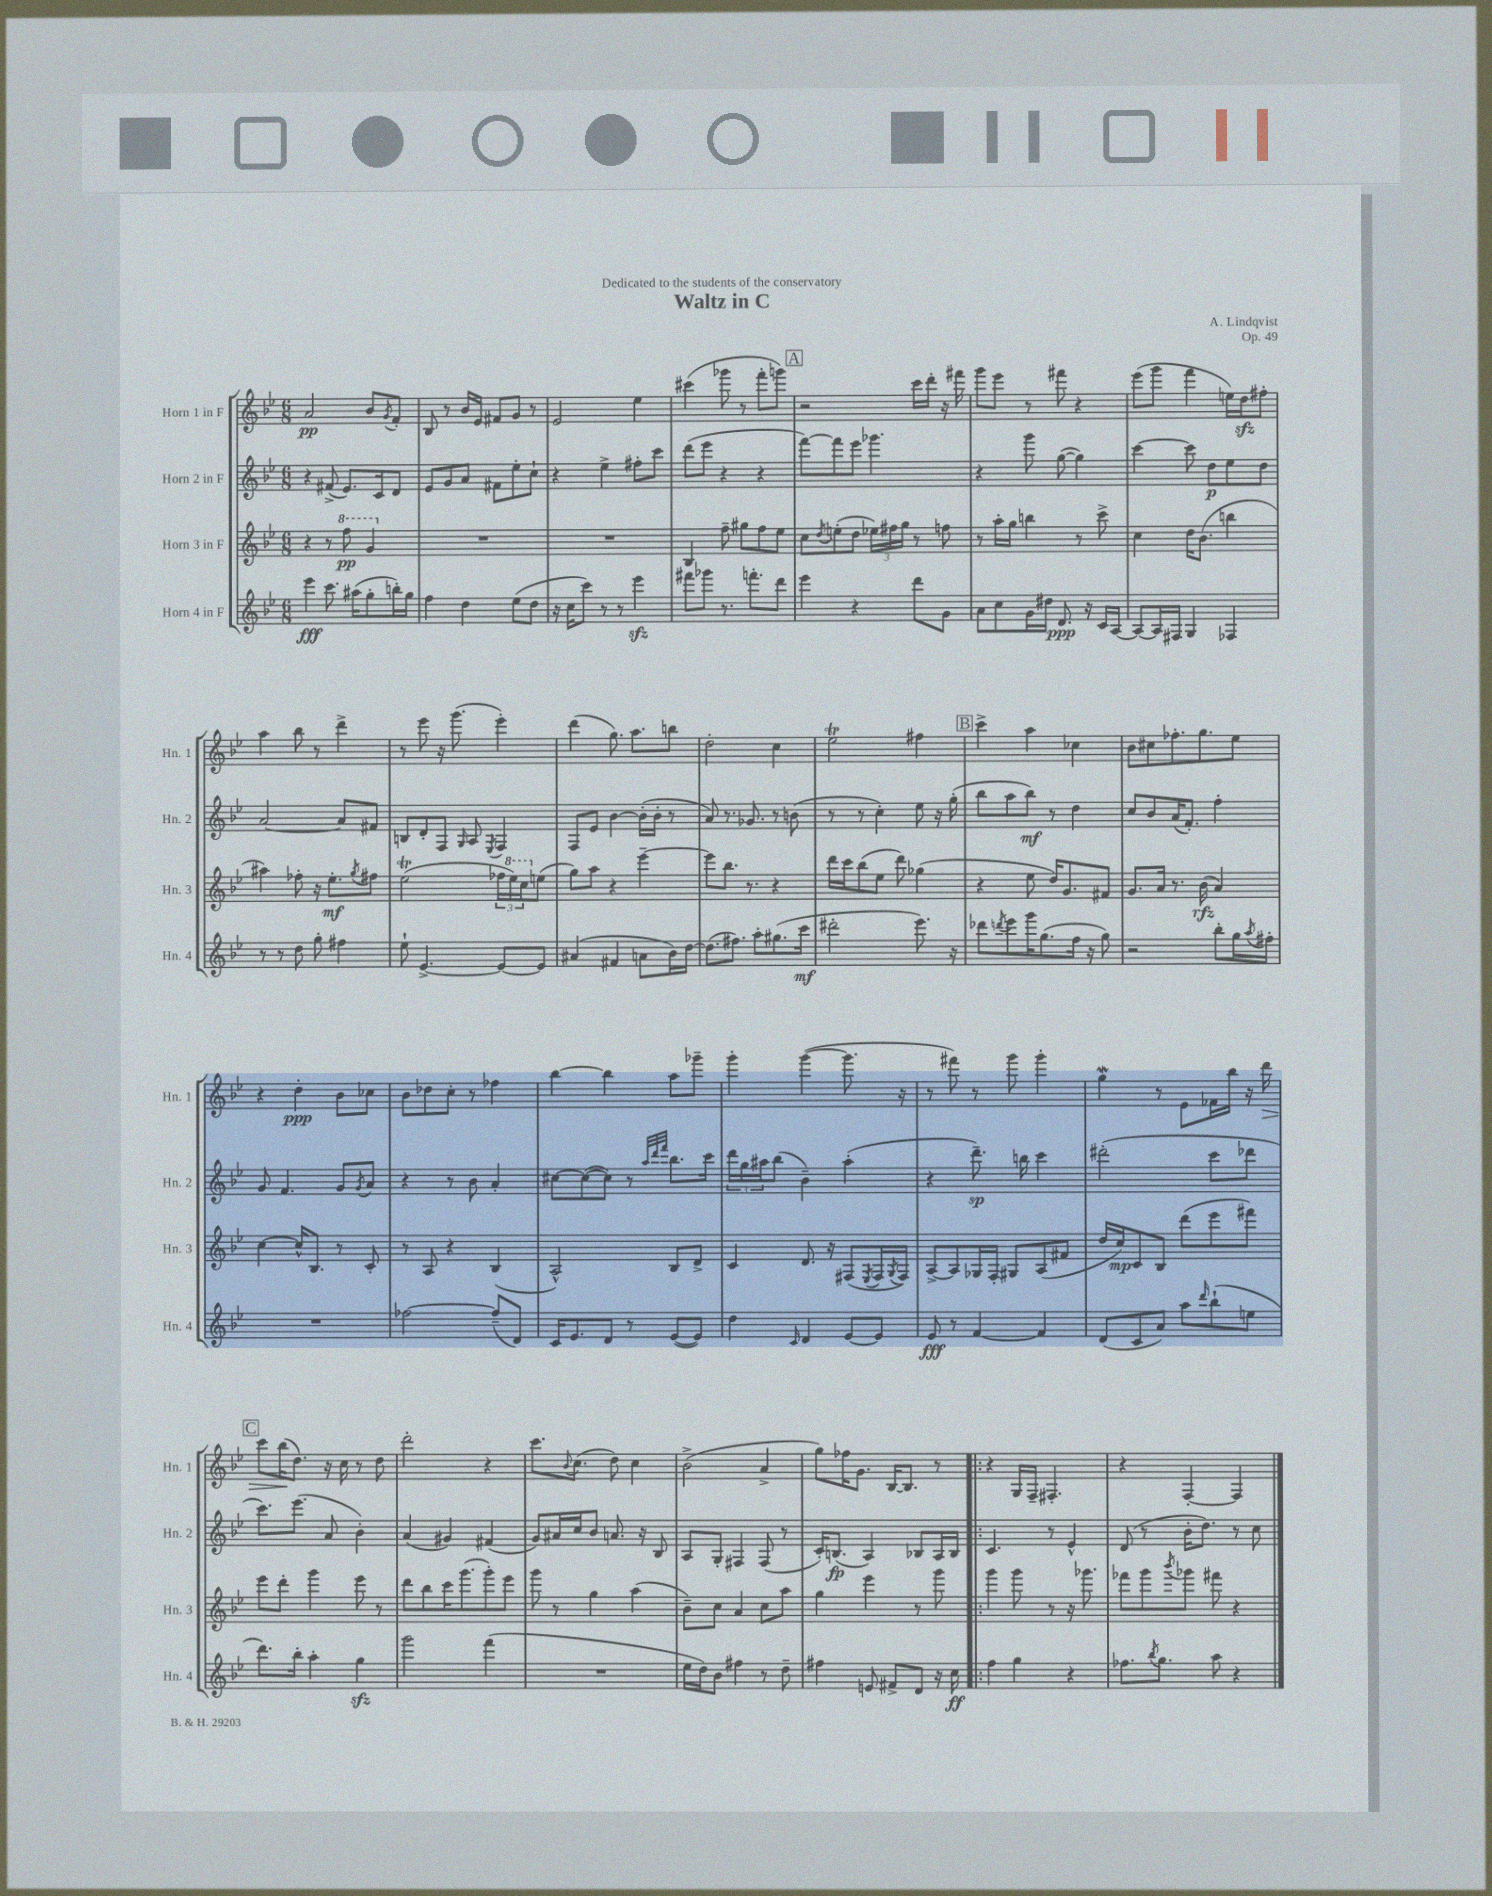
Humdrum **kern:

**kern	**kern	**kern	**kern
*staff4	*staff3	*staff2	*staff1
*clefG2	*clefG2	*clefG2	*clefG2
*k[b-e-]	*k[b-e-]	*k[b-e-]	*k[b-e-]
*M6/8	*M6/8	*M6/8	*M6/8
4eee-\	4r	4r	2a/
8.ccc\	8r	(8f#^/	.
.	8fff\	8.e-/L)	.
(16aa#\LK	.	.	.
8gg'\	4gg/	.	8b-/L
.	.	16c/k	.
.	.	.	8qg/
16bb'\L)	.	8d/J	8f'/J
16gg\JJ	.	.	.
=	=	=	=
4ff\	2.r	8e-/L	8B-/
.	.	8g/	8r
4dd\	.	8a/J	16b-/LL
.	.	.	16e-/JJ
.	.	8f#\L	8f#/L
(8ee-\L	.	8ee-'\	8g/J
8dd\J	.	8cc`\J	8r
=	=	=	=
16r	2.r	4r	2e-/
16cc\LK	.	.	.
8ccc\J)	.	.	.
8r	.	4ee-^\	.
8r	.	.	.
4eee-\	.	8ff#'\L	4ee-\
.	.	8ccc\J	.
=	=	=	=
8fff#\L	4B-/	(8ddd\L	(4ccc#\
8ggg-\J	.	8eee-\J	.
8.r	8ff~\	4r	8ggg-\
.	8gg#\L	.	8r
8.fff'\L	.	.	.
.	8ff\	4r	8fff'\L
8ddd\J	8ee-\J	.	8ggg\J)
=	=	=	=
4eee-\	8cc\L	[8fff\L)	2r
.	8qdd/	.	.
.	(8ee'\	8fff\]	.
4r	8dd\J	8eee-\J	.
.	24ee-\LL)	4.ggg-\	.
.	24ff#\	.	.
.	24gg\JJ	.	.
8ddd\L	8r	.	16ccc\LL
.	.	.	16ddd'\JJ
8g\J	8ff\	.	16r
.	.	.	16fff#\
=	=	=	=
8a\L	8r	4r	8ggg\L
8cc\	16aa'\LL	.	8eee-\J
.	16gg\JJ	.	.
16g\L	4bb\	8ggg\	8r
16dd#\JJ	.	.	.
8.d/	.	([8gg\	8fff#\
.	8r	4gg\])	4r
16r	.	.	.
16c/LL	8ccc^\	.	.
[16A/JJ	.	.	.
=	=	=	=
8A/_L	4cc\	[4ccc\	(8eee-\L
16A/]L	.	.	8ggg\J
16F#/JJ	.	.	.
4G/	16dd\LK	8ccc\]	4fff\
.	(8.b-\J	.	.
.	.	8dd\L	.
4F-/	4bb\	8ee-\	16ee\LL)
.	.	.	16dd\J
.	.	8dd\J	8ff#'\J
=	=	=	=
8r	4aa#\)	[2a/	4aa\
8r	.	.	.
8dd\	8ff-'\	.	8bb-\
8gg'\	16r	.	8r
.	8.ee-'\L	.	.
4ff#\	.	8a/]L	4ddd^\
.	8qgg/	.	.
.	8ff#\J	8f#/J	.
=	=	=	=
8ee-`\	(2ee-\	8B/L	8r
[4.e-^/	.	8d'/	8eee-\
.	.	8F/J	16r
.	.	.	(8.ggg\
.	.	16qqG/	.
.	.	8A/	.
.	.	8qE-/	.
8e-/_L	24ff-\LL	4F/	4eee-'\)
.	24eee-\)	.	.
.	24ccc\J	.	.
8e-/]J	(8ee\J	.	.
=	=	=	=
(4a#/	8gg\L)	8F/L	(4ddd\
.	8aa\J	8e-/J	.
4f#/	4r	[4b-\	8.gg\)
.	.	.	8.aa\L
8a\L	[4eee-~\	(16b-'\]LL	.
.	.	16b-'\JJ	.
16b-\L)	.	8r	8bb\J
[16dd\JJ	.	.	.
=	=	=	=
(8.dd\]L	8eee-\]L	8a/)	2dd'\
.	8.bb-\J	8.r	.
8.ff#\J)	.	.	.
.	8.r	8.g-/	.
8aa'\L	.	.	.
(8.gg#\	4r	8r	4cc\
.	.	(8b\	.
16ccc\Jk	.	.	.
=	=	=	=
2ddd#'\	16ddd\LL	8r	2ee-\
.	16ccc\J	.	.
.	(8bb-\	8r	.
.	8ee-\J	4cc'\)	.
.	8ddd\)	.	.
8.eee-\)	(4gg-\	8ee-\	4ff#\
.	.	16r	.
16r	.	(16gg'\	.
=	=	=	=
8ddd-\L	4r	8bb-\L	4ccc^\
8qddd/	.	.	.
8eee-\	.	8aa\	.
16ggg\K	8ee-\	8bb-\J)	4aa\
(8.gg\	.	.	.
.	16dd/LK)	8r	.
.	8.g/	.	.
16ff\Jk	.	4dd\	4cc-\
16r	.	.	.
8gg\)	8f#/J	.	.
=	=	=	=
2r	8.g/L	8cc/L	8b-\L
.	.	8b-/	8cc#\
.	16a/Jk	.	.
.	8.r	(16a/K	8.ff-'\
.	.	8.f'/J)	.
.	(16b-\	.	8.gg\
8bb-'\L	4a/)	4ff'\	.
16gg\L	.	.	8ee-\J
8qaa/	.	.	.
16ff#'\JJ	.	.	.
=	=	=	=
2.r	[4cc\	8g/	4r
.	.	4.f/	.
.	16cc^^/]LK	.	4dd'\
.	8.B-/J	.	.
.	8r	8g/L	8b-\L
.	.	8qg/	.
.	8c'/	8a/J	8cc-\J
=	=	=	=
[2ff-\	8r	4r	8b-\L
.	8A/	.	8dd-\
.	4r	8r	8cc'\J
.	.	8b-\	8r
(8ff-~/]L	(4B-/	4a'/	4ff-\
8d/J)	.	.	.
=	=	=	=
16c/LK	2A^^/)	[8cc#\L	[4bb-\
8.e-/	.	.	.
.	.	(8cc#\_	.
8d/J	.	8cc#\]J)	4bb-\]
8r	.	8r	.
.	.	32qqaa/LLL	.
.	.	32qqddd/	.
.	.	32qqfff/JJJ	.
([8e-/L	8B-/L	8.bb-\L	8aa\L
8e-/]J)	8d^/J	.	8ggg-~\J
.	.	16ccc\Jk	.
=	=	=	=
4dd\	4c/	24ddd\LL	4ggg'\
.	.	24gg\	.
.	.	24aa#\J	.
.	.	(8bb-\J	.
16qqc/	.	.	.
4d/	8.d/	4b-~\)	([4ggg\
.	16r	.	.
[8e-/L	(8F#/L	(4aa#'\	8.ggg\]
.	8qE-/	.	.
8e-/]J	16F#/L	.	.
.	8qG/	.	.
.	16F#/JJ)	.	16r
=	=	=	=
8e-/	[8A^/L	4r	8r
8r	8A/]	.	8fff#\)
[4f/	16G-/L	8.ddd~\)	8r
.	16F'/JJ	.	.
.	8G#/L	.	8ggg\
.	.	16bb\	.
4f/]	(8A/	4ccc\	4ggg'\
.	8f#/J	.	.
=	=	=	=
(8d/L	16dd/LL	(2ddd#'\	4gg\
.	16cc/J)	.	.
8c/	8c/	.	.
8a/J)	8B-/J	.	8r
8aa\L	(8ddd\L	.	8e-\L
16qqddd/	.	.	.
(8bb-`\	8eee-\	8ccc\L	16f-\L
.	.	.	16bb-\JJ
8ee\J	8fff#\J)	8ddd-\J	16r
.	.	.	16ddd\
=	=	=	=
8.ddd\L)	8eee-\L	8.ccc\L)	8ccc\L
.	8ddd'\J	.	(16bb-\K
16bb-'\Jk	.	(8.eee-\J	8.dd\J)
4aa'\	4ggg\	.	.
.	.	8a/	16r
.	.	.	16cc\
4gg\	8eee-\	4b-'\)	8r
.	8r	.	8dd\
=	=	=	=
2ggg\	8ddd\L	(4a/	2ddd'\
.	8bb-\	.	.
.	16ccc\K	4g#/)	.
.	(8.ggg\	.	.
(4fff\	8ggg'\)	(4f#/	4r
.	8eee-\J	.	.
=	=	=	=
2.r	8ggg\	8g/L)	8.ccc\L
.	8r	16a#/L	.
.	.	.	8qqb-/
.	.	16cc/J	(8.cc\J
.	4gg\	8b-/J	.
.	.	8.a/	8dd\)
.	(4aa\	.	4cc\
.	.	16r	.
.	.	8B-/	.
=	=	=	=
16ee-\LL	8b-~\L)	8A/L	(2b-^\
16dd\J)	.	.	.
8b-\J	8cc\J	8G'/J	.
4ff#\	4a/	4F#/	.
8r	8cc\L	(8F#/	4a^/
8dd~\	8aa\J	8r	.
=	=	=	=
4ff#\	4gg\	16c'/LK)	8gg\L)
.	.	(8.B/J	.
.	.	.	16ff-\K
.	.	.	8.g\J
8e/	4eee-\	4A/)	.
8f#^/L	.	.	[16B-/LK
.	.	.	8.B-/]J
8d/J	8r	8B-/L	.
16r	8ggg\	16A/L	8r
16cc\	.	16B-/JJ	.
=!|:	=!|:	=!|:	=!|:
4ff\	4ggg\	4.c/	4r
4gg\	8ggg\	.	16G/LL
.	.	.	16F~/JJ
.	8r	8r	4.F#'/
4r	16r	4e-^^/	.
.	8.ggg-\	.	.
=	=	=	=
8.ff-\L	8fff-\L	(8d/	4r
.	8ggg\	8r	.
8qbb-/	.	.	.
8.gg\J	.	.	.
.	8qbbb-/	.	.
.	8ggg-\J	16b-'\LK	[4F'/
.	.	8.dd\J)	.
8aa\	8fff#\	.	.
4r	4r	8r	4F/]
.	.	8cc\	.
==	==	==	==
*-	*-	*-	*-
